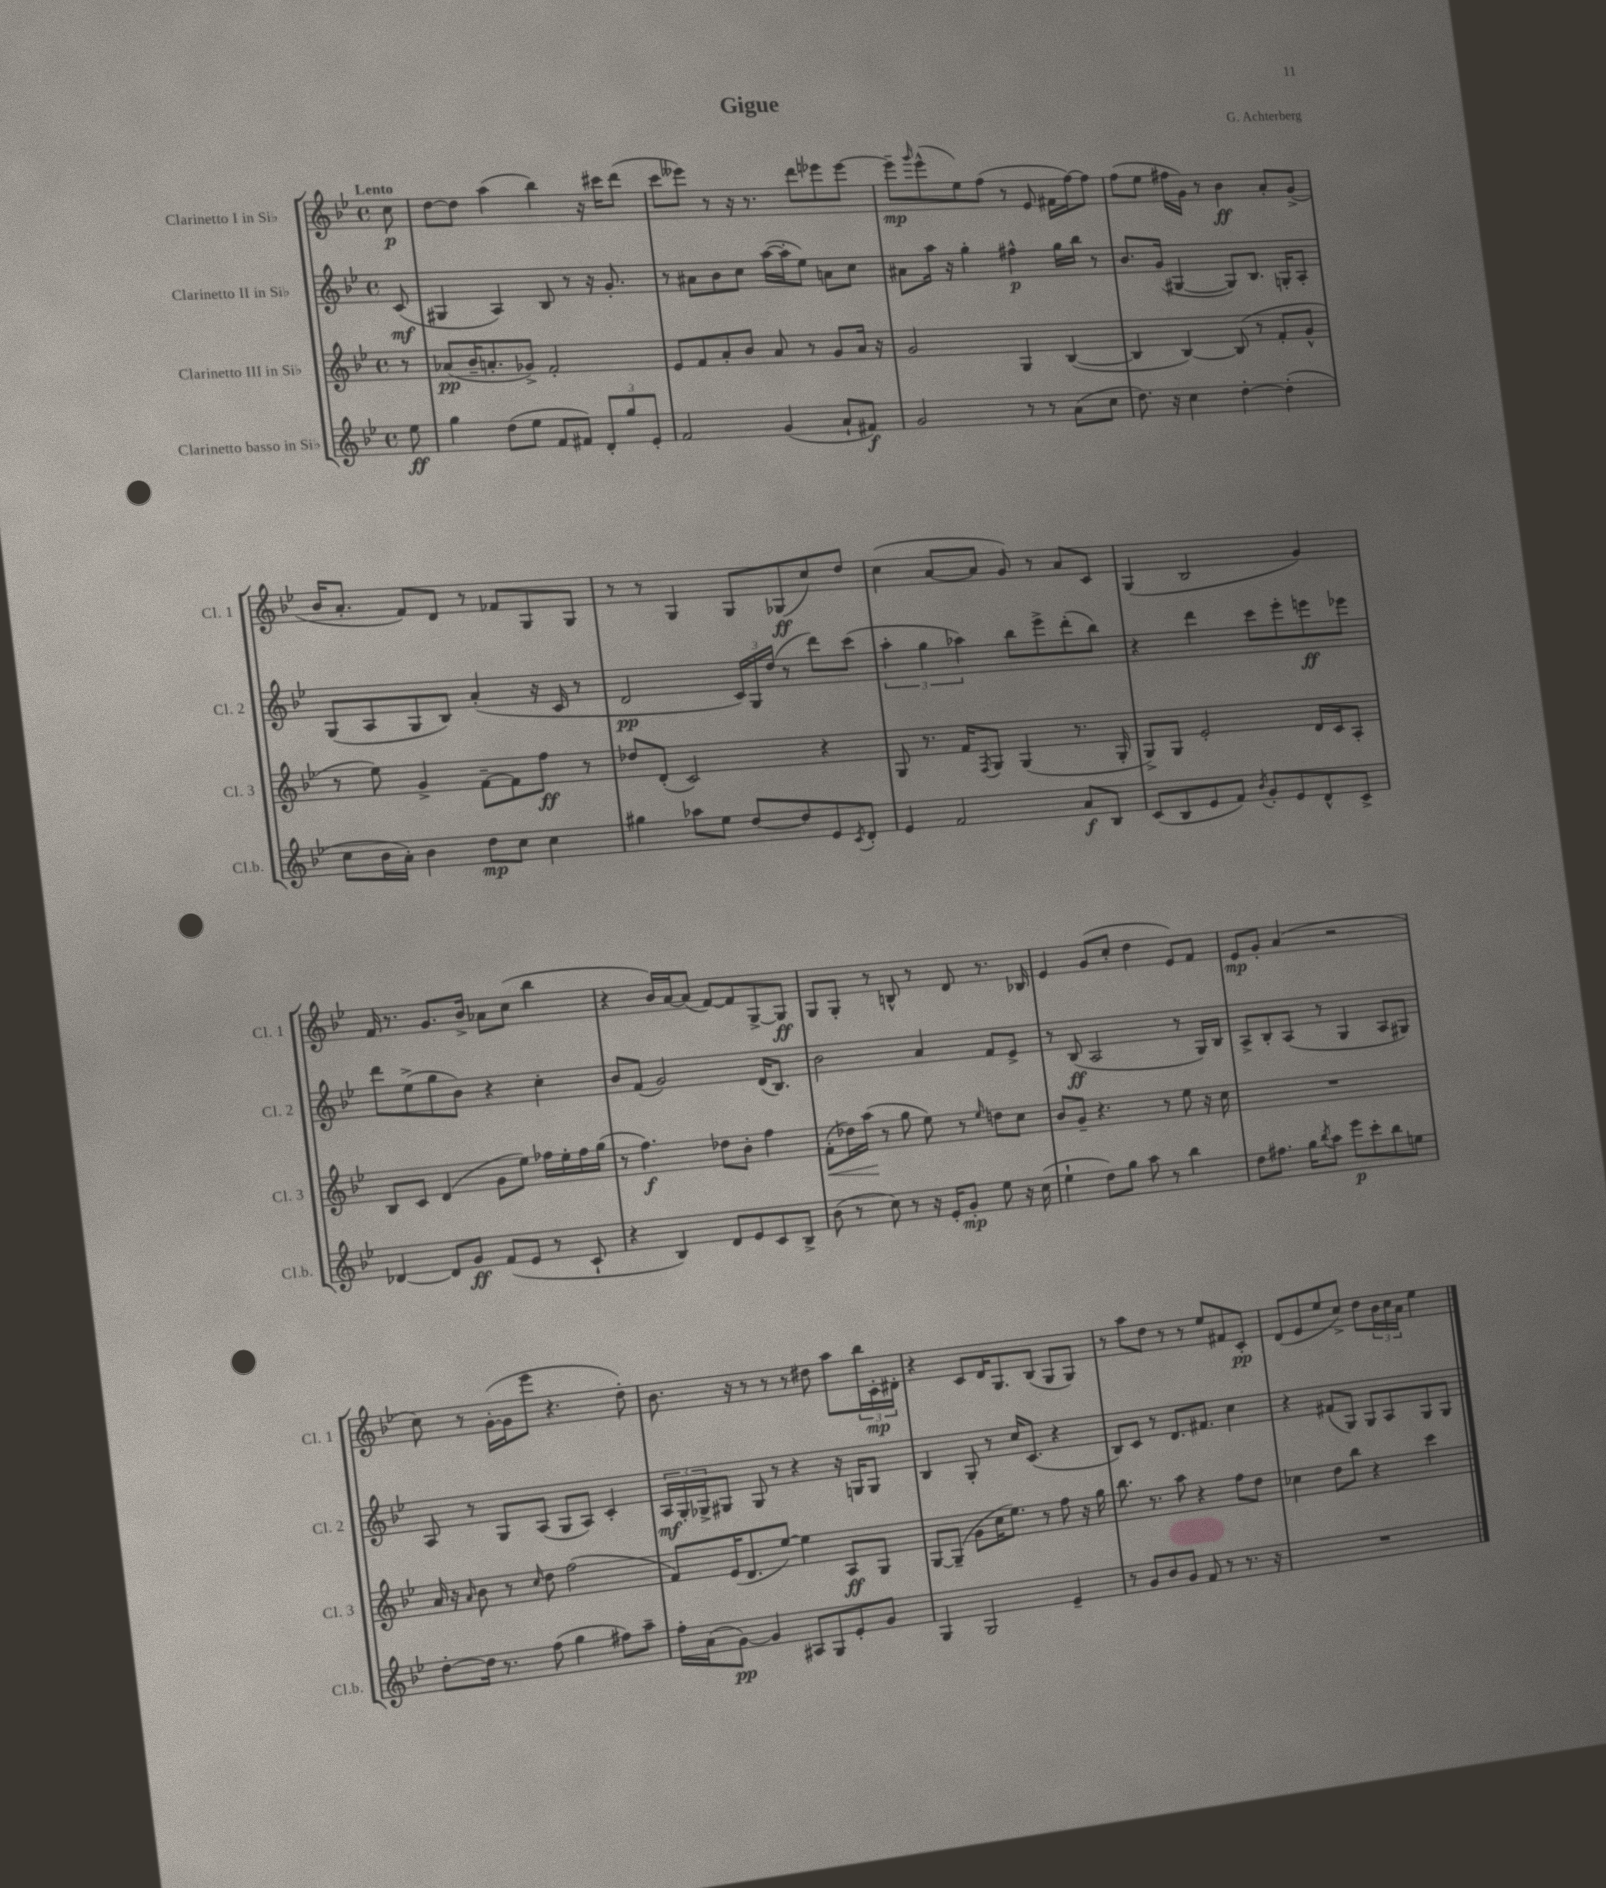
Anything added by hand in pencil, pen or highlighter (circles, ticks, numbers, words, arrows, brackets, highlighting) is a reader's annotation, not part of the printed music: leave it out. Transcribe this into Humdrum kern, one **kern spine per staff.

**kern	**kern	**kern	**kern
*staff4	*staff3	*staff2	*staff1
*clefG2	*clefG2	*clefG2	*clefG2
*k[b-e-]	*k[b-e-]	*k[b-e-]	*k[b-e-]
*M4/4	*M4/4	*M4/4	*M4/4
*met(c)	*met(c)	*met(c)	*met(c)
8ee-\	8r	(8c/	8cc\
=	=	=	=
4gg\	(8a-/L	4G#/	[8dd\L
.	16b-~/K	.	8dd\]J
.	8.a'/	.	.
(8dd\L	.	4A/)	(4aa\
8ee-\J	8g-^/J)	.	.
8f/L	2f'/	8B-/	4bb-\)
8f#/J)	.	8r	.
12d'/L	.	16r	16r
.	.	8.g'/	16ccc#\LK
12gg/	.	.	.
.	.	.	(8ddd\J
12e-'/J	.	.	.
=	=	=	=
2f/	8e-/L	8r	8ccc\L
.	8f/	8a#\L	8eee--\J)
.	8a'/	8b-\	8r
.	8b-/J	8cc\J	16r
.	.	.	8.r
(4g/	8a/	([16aa\LL	.
.	.	16aa'\]J	.
.	8r	8ee-\J)	8ddd\L
8a`/L	8g/L	8a\L	8eee-\
8f#/J)	16a/Jk	8cc\J	[8eee-\J
.	16r	.	.
=	=	=	=
2g/	2g/	8a#\L	8eee-~\]L
.	.	.	16qqggg/
.	.	16aa\Jk	(8eee-^^\
.	.	16r	.
.	.	4gg'\	8ee-\)
.	.	.	(8ff\J
8r	4G/	4ff#^^\	8r
8r	.	.	8e-/
(8a\L	([4B-/	16gg\LL	16f#\LL
.	.	16bb-\JJ	[16ff\J)
8cc\J	.	8r	8ff\]J
=	=	=	=
8.dd\)	4B-/]	8.b-/L	(8ff\L
.	.	.	8ee-\J
16r	.	(16g/Jk	.
4cc\	[4B-/)	[4G#/	16ff#\LL
.	.	.	16g\JJ)
.	.	.	8r
[4dd'\	(8B-/]	8G#/]L)	4b-\
.	8r	8.B-/J	.
(4dd'\]	8f'/L	.	8a'/L
.	.	16G'/LK	.
.	8g^^/J	8A'/J	(8g^/J
=	=	=	=
8cc\L	8r	(8G/L	16b-/LK
.	.	.	8.a'/J
16b-\L	8ee-\)	8A/	.
16a'\JJ)	.	.	.
4b-\	4g^/	8G/	8f/L)
.	.	8B-/J)	8d/J
8dd\L	[8f~\L	(4a'/	8r
8cc\J	8f\]	.	8f-/L
4cc\	8ff\J	16r	8G/
.	.	16c/	.
.	8r	8r	8G/J
=	=	=	=
4gg#\	8dd-/L	2d/	8r
.	(8d'/J	.	8r
8aa-\L	2c/)	.	4G/
8ee-\J	.	.	.
[8dd/L	.	24c/LL)	8G/L
.	.	24G/	.
.	.	(24dd/JJ	.
8dd/]	.	8r	(8G-/
8e-/	4r	8ddd\L)	8cc/)
8qc/	.	.	.
8d'/J	.	(8ccc\J	8dd/J
=	=	=	=
4e-/	8G/	6aa'\	(4cc\
.	8.r	.	.
.	.	6gg\	.
2f/	.	.	[8a/L
.	16f/LK	.	.
.	.	6aa-\)	.
.	8qF/	.	.
.	8G/J	.	8a/]J
.	(4G/	8bb-\L	8g/)
.	.	8eee-^\	8r
8a/L	8.r	(8ddd'\	8a/L
8B-/J	.	8bb-\J)	8c/J
.	16G'/	.	.
=	=	=	=
(8c/L	8G^/L)	4r	(4G/
8B-/	8G/J	.	.
8e-/	2e-'/	4ddd\	2B-/
8f/J)	.	.	.
8qb-/	.	.	.
8g'/L	.	8ccc\L	.
8e-/	.	8eee-'\	.
8d^^/	16d/LL	8eee\	4g/)
.	16c/J	.	.
8c^/J	8A'/J	8eee-\J	.
=	=	=	=
[4d-/	8B-/L	8ddd\L	16f/
.	.	.	8.r
.	8c/J	(8ee-^\	.
8d-/]L	(4d/	8gg\	8.g/L
8g/J	.	8b-\J)	.
.	.	.	16b-^/Jk
(8f/L	8g\L	4r	8a-\L
8e-/J	8ee-\J)	.	(8cc\J
8r	16ff-\LL	4cc'\	4bb-\
.	16ee-'\	.	.
8c`/	16ff-\	.	.
.	(16gg\JJ	.	.
=	=	=	=
4r	8r	8b-/L	4r
.	4.ff\)	(8f/J	.
4B-/)	.	2g/)	16b-/LL)
.	.	.	[16a/J
.	.	.	(8a/]J
8d/L	8dd-\L	.	[8f/L)
8e-/	8b-'\J	.	8f/]
8c/	4ff\	(16d/LK	[8G^/
.	.	8.B-/J)	.
8B-^/J	.	.	8G/]J
=	=	=	=
(8b-\	(8f'\L	2b-\	8G/L
8r	16dd-\L)	.	8G'/J
.	(16aa\JJ	.	.
8cc\)	8r	.	8r
8r	8gg\	.	8B^^/
16r	8ee-\)	4a/	8r
16e-'/LK	.	.	.
8g'/J	8r	.	8d/
.	16qqee-/	.	.
8ee-\	8dd\L	8f/L	8.r
16r	8cc\J	8e-^/J	.
(16cc\	.	.	16B-/
=	=	=	=
4ee-`\	8b-/L	8r	4e-/
.	8g~/J	(8B-/	.
8dd\L)	4.r	2A/	(8g/L
8gg\J	.	.	8cc'/J
8aa\	.	.	4dd\
8r	8r	.	.
4bb-\	8ee-\	8r	8e-/L)
.	16r	16G/LL)	8f/J
.	16cc\	16B-/JJ	.
=	=	=	=
8dd\L	1r	8A^/L	8e-/L
8.ff#\J	.	8B-'/	8g'/J
.	.	(8A/J	(4a/
16gg\LK	.	.	.
8qbb-/	.	.	.
8aa\J	.	8r	.
8eee-\L	.	4G/	2r
8ccc'\	.	.	.
8bb-\	.	8A/L	.
8ee\J	.	8G#/J)	.
=	=	=	=
[8dd'\L	16a/	8A/	8cc\)
.	16r	.	.
.	16qqa/	.	.
16dd\]Jk	8b-\	8r	8r
8.r	.	.	.
.	8r	8G/L	([16g'\LL
.	.	.	16g\]J
.	16qqcc/	.	.
(8ff\	8dd\	(8A/J	8eee-\J
4gg\	(2ff\	8G/L	4.r
.	.	8A/J)	.
8ff#\L)	.	4c'/	.
8aa~\J	.	.	8dd'\)
=	=	=	=
16ff'\LL	8f/L)	24A/LL	8.b-\
.	.	24G'/	.
(16a\J	.	.	.
.	.	24G-^/J	.
[8g\J)	(16e-/K	8G#/J	.
.	8.d/	.	16r
4g/]	.	8G#/	8r
.	[8ee-/J)	8r	8r
8A#/L	4ee-\]	4r	8r
8G/	.	.	8dd#\
8e-'/	8A/L	16r	8aa\L
.	.	16G/LK	.
8g/J	8G/J	8G/J	24bb-\L
.	.	.	24c'\
.	.	.	24d#'\JJ
=	=	=	=
4G/	[8G/L	4B-/	4r
.	(8G~/]J	.	.
2G/	8g\L	8G'/	8c/L
.	16cc\K	8r	16d/K
.	8.ee-\J)	.	8.G/
.	.	16cc/LK	.
.	.	(8.c/J	.
.	8r	.	(8B-/J
4e-~/	8ff\	4r	8G/L
.	16r	.	8G/J)
.	16gg\	.	.
=	=	=	=
8r	8.bb-\	8B-/L)	8r
8g/L	.	8c/J	8aa\L
.	8.r	.	.
8b-/	.	8r	8dd\J
8g/J	8aa\	8.d/L	8r
8f/	4r	.	8r
.	.	8.f#/J	.
8r	.	.	8ee-/L
8.r	8ff\L	4cc\	8f#/
.	8dd\J	.	8c'/J
16r	.	.	.
=	=	=	=
1r	4cc-\	4r	(8d/L
.	.	.	8e-/
.	8dd\L	(8f#/L	8ee-/
.	8bb-\J	8G/J)	8cc^/J)
.	4r	8G/L	8dd\L
.	.	8A/	24b-\L
.	.	.	24cc\
.	.	.	24a\JJ
.	4ccc\	8G/	4ee-\
.	.	8G/J	.
==	==	==	==
*-	*-	*-	*-
